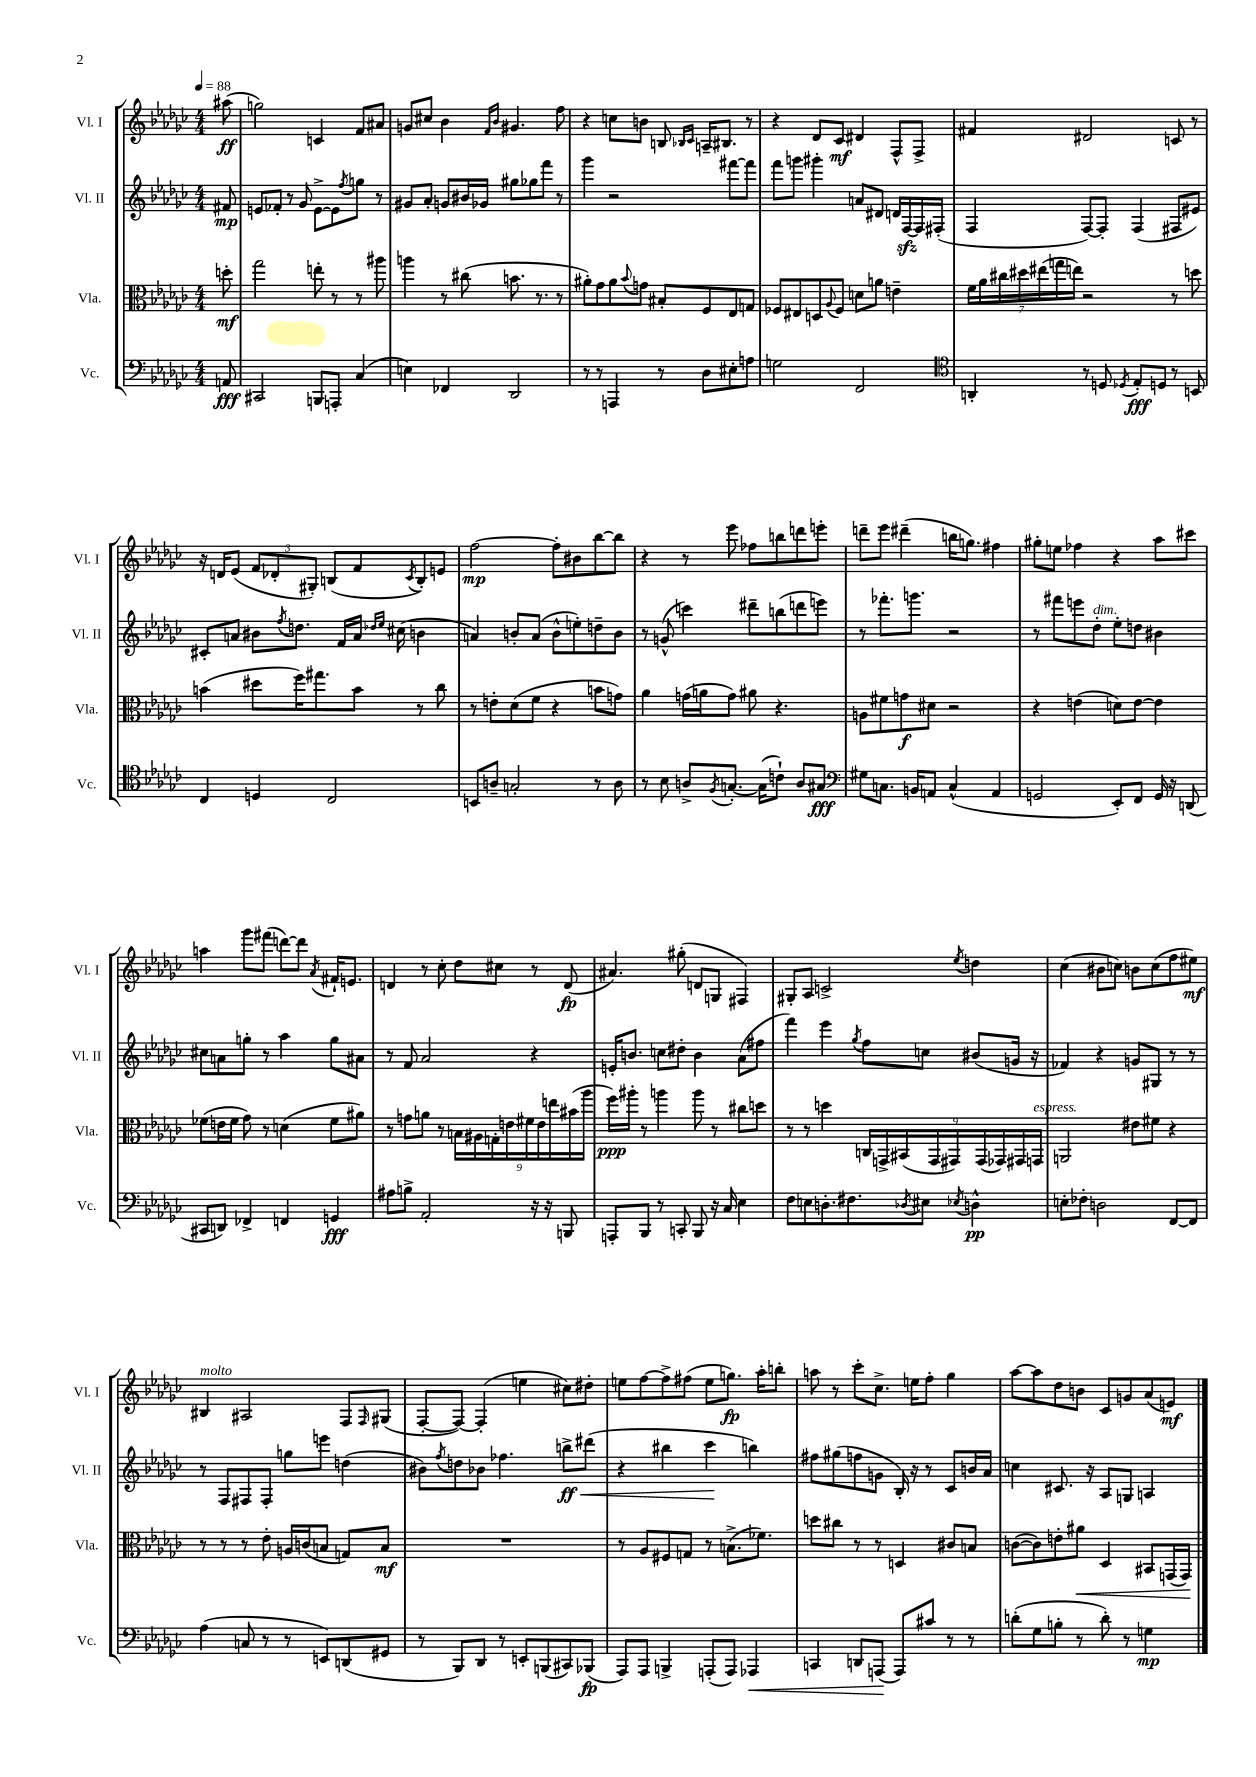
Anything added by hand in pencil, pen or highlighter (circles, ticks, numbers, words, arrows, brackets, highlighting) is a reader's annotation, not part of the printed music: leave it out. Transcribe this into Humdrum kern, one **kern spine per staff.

**kern	**kern	**kern	**kern
*staff4	*staff3	*staff2	*staff1
*clefF4	*clefC3	*clefG2	*clefG2
*k[b-e-a-d-g-c-]	*k[b-e-a-d-g-c-]	*k[b-e-a-d-g-c-]	*k[b-e-a-d-g-c-]
*M4/4	*M4/4	*M4/4	*M4/4
*MM88	*MM88	*MM88	*MM88
8AA	8dd'	8f#	(8aa#
=	=	=	=
2CC#	2gg-	8e	2gg)
.	.	8f-'	.
.	.	8r	.
.	.	8g-	.
8BBB	8ee'	[8e^	4c
8AAA'	8r	8e]	.
.	.	8qff	.
(4C-	8r	8gg	8f
.	8aa#	8r	8a#
=	=	=	=
4E)	4aa	8g#	8g
.	.	8a-'	8cc#
4FF-	8r	8g	4b-
.	(8cc#	16b#	.
.	.	16g-	.
.	.	.	16qqf
.	.	.	16qqb-
2DD-	8.b	8gg#	4.g#
.	.	8gg-	.
.	8.r	.	.
.	.	8fff	.
.	8r	8r	8ff
=	=	=	=
8r	8a#')	4ggg-	4r
8r	8g-	.	.
4AAA	8a#	2r	8cc
.	8qqb-	.	.
.	8g	.	8b
8r	8B#'	.	8B
.	.	.	16qqB-
.	.	.	16qqc-
8D-	8F	.	16A~
.	.	.	8.B#
8E#'	8E-	[8fff#	.
8A	8G	8fff#]	8r
=	=	=	=
2G	8F-	8fff	4r
.	8E#	8ggg	.
.	8D	4ggg#'	8d-
.	8qqA-	.	.
.	8F-	.	8c-
2FF	8d	8a	4d#
.	8a	8d#	.
.	4e~	16d	8F^^
.	.	[16F	.
.	.	16F]	8F^
.	.	(16F#'	.
=	=	=	=
*clefC4	*	*	*
4AA'	28f	4F	4f#
.	28a-	.	.
.	28cc#	.	.
.	28dd#	.	.
.	(28ee#	.	.
.	28gg	.	.
.	28ee)	.	.
8r	2r	[8F)	2d#
8D	.	8F']	.
8qD-	.	.	.
8E-'	.	(4F	.
8D	.	.	.
8r	8r	8F#	8c
8BB	8dd	8e#)	8r
=	=	=	=
4C-	(4b	8c#'	16r
.	.	.	16d
.	.	8a	(8e-
4D	8dd#	8b#	12f
.	.	.	12d-'
.	.	8qff	.
.	16ff)	8.dd	.
.	.	.	12G#')
.	8.gg#	.	.
2C-	.	.	(8B
.	.	16f	.
.	8b	16a	8f
.	.	16qqdd-	.
.	.	16qqee-	.
.	.	(16cc#	.
.	.	.	8qc-
.	8r	4b	8B')
.	8cc-	.	8e
=	=	=	=
8BB	8r	4a)	[2ff
8A~	8e'	.	.
2G'	(8d-	8b'	.
.	8f	(8a	.
.	4r	8b^^	8ff']
.	.	8ee')	8b#
8r	8b	8dd~	[8bb-
8A	8g)	8b	8bb-]
=	=	=	=
8r	4a-	8r	4r
8B-	.	(8g^^	.
8A^	(16g	4ccc)	8r
.	16a	.	.
8qF	.	.	.
[8.G'	8g)	.	8eee-
.	8a#	8ddd#~	8ff-
(16G]	.	.	.
8c`)	4.r	(8bb	8bb
8A	.	8ddd	8ddd
8G#	.	8eee)	8eee'
=	=	=	=
*clefF4	*	*	*
8G#	8A	8r	8ddd~
8.C	8f#	8.fff-'	8eee-
.	8g	.	(4ddd#~
16BB	.	8.ggg	.
8AA	8d#	.	.
(4C^^	2r	2r	16bb
.	.	.	8.gg)
4AA	.	.	4ff#
=	=	=	=
2GG	4r	8r	8gg#'
.	.	8fff#	8ee
.	(4e	8eee	4ff-
.	.	8dd-'	.
8EE-')	8d)	8ee-'	4r
8FF	[8e	8dd	.
16GG	4e]	4b#	8aa-
16r	.	.	.
(8DD	.	.	8ccc#
=	=	=	=
8CC#	(8f-	8cc#	4aa
8DD)	16e	8a	.
.	16f-	.	.
4FF-^	8g-)	8gg'	8ggg-
.	8r	8r	(8fff#
4FF	(4d	4aa-	[8ddd)
.	.	.	8ddd]
.	.	.	8qa-
4GG	8f-	8gg	16f#`
.	.	.	8.e
.	8a#)	8a#	.
=	=	=	=
8A#	8r	8r	4d
8B^	8g	8f	.
2AA-'	8a	2a-	8r
.	8r	.	8cc-'
.	18B	.	8dd-
.	18A#	.	.
.	18G'	.	.
.	.	.	8cc#
.	18e	.	.
.	18f#	.	.
16r	.	4r	8r
.	18e	.	.
16r	.	.	.
.	18ee	.	.
8BBB	.	.	(8d
.	(18b#	.	.
.	18aa-	.	.
=	=	=	=
8AAA'	16ff)	16e'	4.a#)
.	16aa#'	8.b	.
8BBB-	8r	.	.
8r	4aa	8cc	.
8CC'	.	8dd#'	(8gg#'
8BBB-	8aa	4b	8d
16r	8r	.	8G
16C-	.	.	.
4E-	8cc#	(8a-	4F#)
.	8dd	8ff#	.
=	=	=	=
8F	8r	4fff)	8G#'
8E	8r	.	8A-
8.D'	4dd	4eee-	2c^
8.F#	.	.	.
.	.	8qgg-	.
.	18C	8ff	.
.	18GG^	.	.
.	(18BB#	.	.
8qD-	.	.	.
8E#	.	8cc	.
.	18GG	.	.
.	18GG#)	.	.
8qE-	.	.	8qee-
4D^^	.	(8b#	4dd
.	(18GG#	.	.
.	18GG-)	.	.
.	.	16g	.
.	18GG#	.	.
.	.	16r	.
.	18GG	.	.
=	=	=	=
8E'	2AA	4f-)	(4cc-
8F-'	.	.	.
2D	.	4r	8b#
.	.	.	8cc)
.	8e#	8g	8b
.	8f#	8G#	(8cc
[8FF	4r	8r	8ff
8FF]	.	8r	8ee#)
=	=	=	=
(4A-	8r	8r	4B#
.	8r	8F	.
8C	8r	8F#	2A#
8r	8e-'	8F#'	.
8r	16A	8gg	.
.	(16c	.	.
8EE)	8B	8eee	.
(8DD	8G)	(4dd	8F
.	.	.	16qqF
8GG#	8B	.	(8G#
=	=	=	=
8r	1r	8b#)	[8F'
.	.	8qff	.
8BBB-)	.	8dd	8F_)
8DD-	.	8b-	(4F']
8r	.	4.ff-	.
8EE'	.	.	4ee
(8BBB	.	.	.
8CC#)	.	8bb^	8cc#)
(8BBB-	.	(8ddd#	8dd#'
=	=	=	=
8AAA-)	8r	4r	8ee
8AAA-	8A-	.	[8ff
4BBB^	8F#	4bb#	8ff^]
.	8G	.	(8ff#
(8AAA'	8r	4ccc-	8ee
8AAA)	(8.B^	.	8.gg)
4AAA-	.	4bb)	.
.	8.f-)	.	16aa-'
.	.	.	8bb'
=	=	=	=
4CC	8dd	8ff#	8aa
.	8cc#	(8gg#	8r
8DD	8r	8ff	8ccc-'
(8AAA	8r	8g	8.cc-^
8AAA)	4D	16B-')	.
.	.	16r	16ee
8c#	.	8r	8ff'
8r	8c#	8c-	4gg-
8r	8B	16b	.
.	.	16a-	.
=	=	=	=
(8d'	([8c	4cc	[8aa-
8G-	8c])	.	8aa-]
8B'	8e'	8.c#	8dd-
8r	8a#	.	8b
.	.	16r	.
8d')	4D-	8A-	8c-
8r	.	8G	8g
4G	8BB#	4A	(8a-
.	(16GG	.	8e)
.	16GG)	.	.
==	==	==	==
*-	*-	*-	*-
